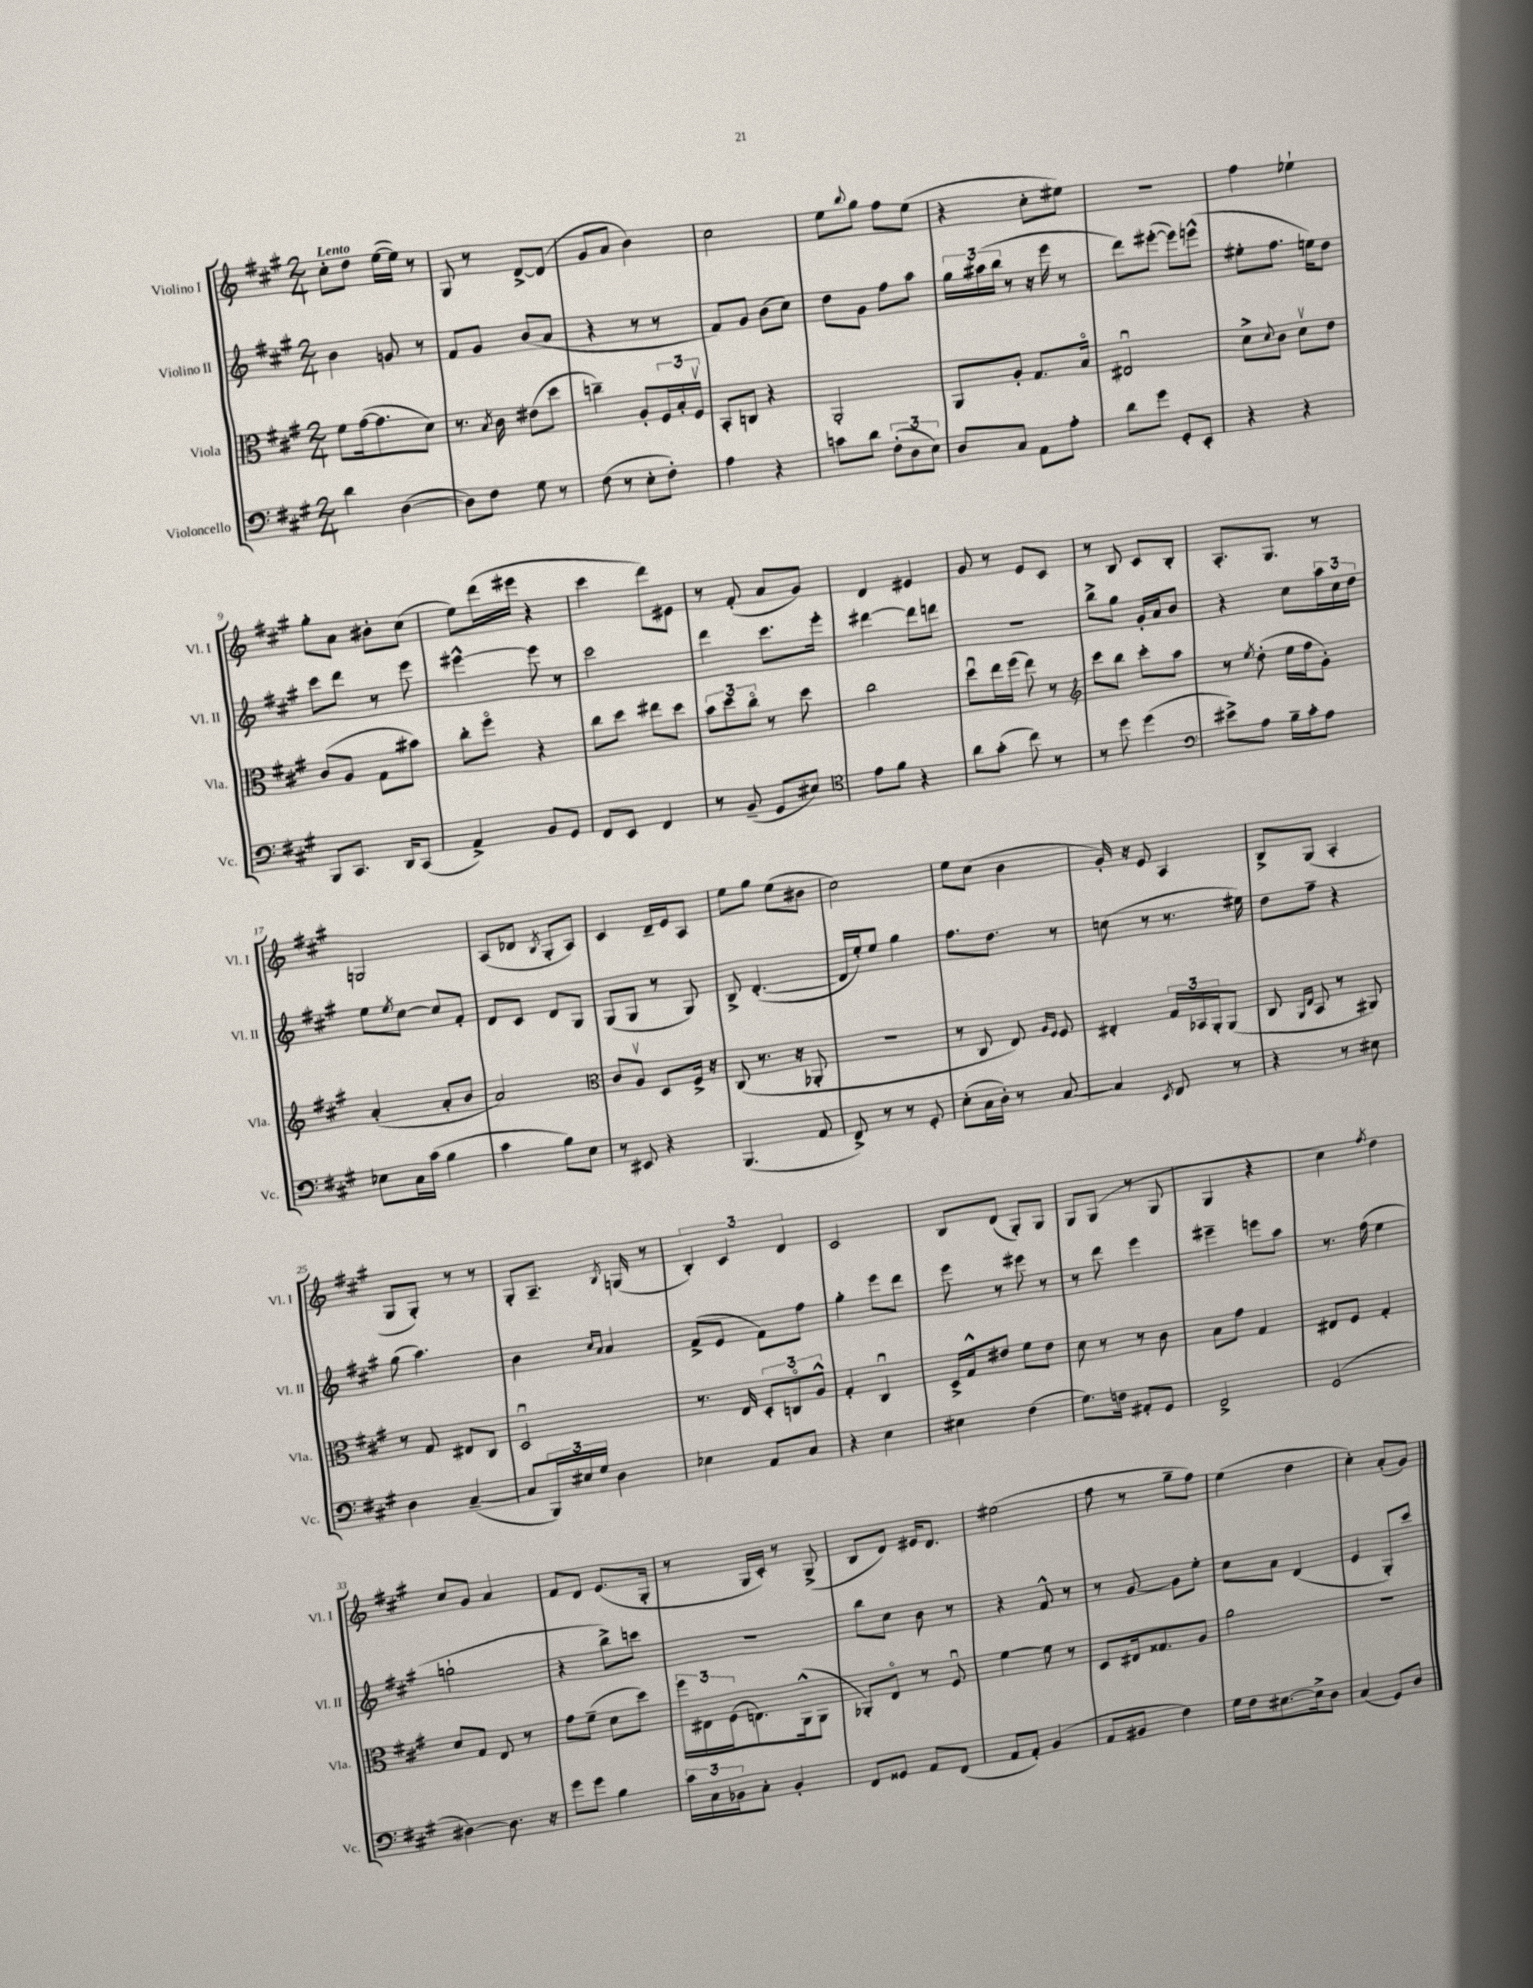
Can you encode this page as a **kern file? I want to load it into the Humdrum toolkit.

**kern	**kern	**kern	**kern
*staff4	*staff3	*staff2	*staff1
*clefF4	*clefC3	*clefG2	*clefG2
*k[f#c#g#]	*k[f#c#g#]	*k[f#c#g#]	*k[f#c#g#]
*M2/4	*M2/4	*M2/4	*M2/4
4d	8f#	4b	8cc#'
.	([16g#	.	8dd
.	8.g#]	.	.
([4D	.	8g	([16ee
.	.	.	16ee])
.	8d)	8r	8r
=	=	=	=
8D])	8.r	8f#	8G#
8F#	.	8g#	8r
.	8qB	.	.
.	16c#	.	.
8G#	(8e#	(8b	[8d^
8r	8dd	8a	(8d]
=	=	=	=
(8F#	4cc~)	4r	8g#
8r	.	.	8a
8E'	8A'	8r	4b)
8F#')	24F#	8r	.
.	24B'	.	.
.	24F#v	.	.
=	=	=	=
4A	8BB'	8f#)	2cc#
.	8C	8g#	.
4r	4r	(8b	.
.	.	8cc#)	.
=	=	=	=
8c	2AA'	8dd	8ee
.	.	.	8qqbb
8d	.	8g#	8gg#
(12F#'	.	8ff#	8ff#
12D	.	.	.
.	.	8aa	(8ee
12E)	.	.	.
=	=	=	=
8D	8AA	24gg#	4r
.	.	(24aa#	.
.	.	24bb	.
8C#	8A'	8r	.
8AA	8.G#	16r	8cc#'
.	.	16eee	.
8A'	.	8r	8ee#)
.	16Bo	.	.
=	=	=	=
8d	2E#u	8ddd)	2r
8g#	.	([8eee#'	.
8GG#'	.	8eee#])	.
8EE'	.	(8eee^^	.
=	=	=	=
4r	8d^	8ee#'	4ff#
.	8qqd	.	.
.	8c#	8.ff#	.
4r	8dv	.	4ee-`
.	.	16ee)	.
.	8e	8dd	.
=	=	=	=
8BBB	(8c#	8ccc#	8gg#'
8.CC#	8A	8ddd	8a
.	8G#	8r	8b#'
16DD	.	.	.
(8CC#	8b#)	8eee	(8cc#
=	=	=	=
4AA^)	8cc#'	[4eee#^^	8ee)
.	8ff#o	.	(16ddd
.	.	.	16eee#
8BB	4r	8eee#]	4r
8GG#	.	8r	.
=	=	=	=
8FF#	8cc#	2ccc#	4ccc#
8EE	8dd	.	.
4FF#	8ee#	.	8ddd)
.	8dd	.	8e#
=	=	=	=
8r	12b	4ddd	8r
.	12dd	.	.
(8BB~	.	.	(8f#'
.	12cc#o	.	.
8GG#	8r	8.ccc#	8a
8E#)	8dd	.	8g#)
.	.	16eee'	.
=	=	=	=
*clefC4	*	*	*
8e	2cc#	[4ddd#	4d
8f#	.	.	.
4r	.	8ddd#]	4e#
.	.	8ddd	.
=	=	=	=
8a	8ddu	2r	8g#
(8g#'	16ee	.	8r
.	(16ff#	.	.
8cc#)	8ee)	.	8e
8r	8r	.	8c#
=	=	=	=
*	*clefG2	*	*
8r	8ccc#	8bb^	8r
8dd	8bb	8gg#	8B
(4dd	8ccc#'	16g#'	8c#
.	.	16a	.
.	8aa	8b	8B'
=	=	=	=
*clefF4	*	*	*
8e#^)	8r	4r	8.A'
.	8qee	.	.
8A	(8dd'	.	.
.	.	.	8.G#
16B~	16ee	8cc#	.
16c#'	16ff#	.	.
8A	8g#')	24aa	8r
.	.	24cc#	.
.	.	24dd	.
=	=	=	=
8E-	(4a'	8ee	2G
.	.	8qee	.
16C#	.	[8cc#	.
(16c#	.	.	.
4B	8a'	8cc#]	.
.	8b	8f#'	.
=	=	=	=
4c#	2a)	8d	(8A
.	.	8c#	8d-
.	.	.	8qB
8B)	.	8d	8G#'
8E	.	8G#	8A)
=	=	=	=
*	*clefC3	*	*
8r	8c#	(8G#	4c#
8EE#	8Av	8G#	.
4r	8D	8r	16d~
.	.	.	16e
.	16F#^	8G#)	8A
.	16r	.	.
=	=	=	=
(4.BBB	(8C#	8B^	8ee
.	8.r	([4.d'	8gg#
.	.	.	(8ee
.	16r	.	.
8AA	8AA-'	.	8b#
=	=	=	=
8FF#^)	2r	16d]	2cc#)
.	.	16ee')	.
8r	.	8ee	.
8r	.	4gg#	.
8GG#'	.	.	.
=	=	=	=
(8E'	8r	8.ff#	8ee
16C#	8C#	.	(8cc#
16D')	.	8.dd	.
8r	8E)	.	4b
.	16qqA	.	.
.	16qqF#	.	.
[8C#	8F#	8r	.
=	=	=	=
4C#]	4E#'	(8cc	16g#')
.	.	.	16r
.	.	8r	8e
8qEE	.	.	.
8FF#	24G#	8.r	4A
.	24BB-	.	.
.	24AA'	.	.
8r	(8AA	.	.
.	.	16ee#)	.
=	=	=	=
4r	8C#	8dd	8B^
.	16qqAA	.	.
.	16qqE	.	.
.	8BB	8ff#~	(8G#
8r	8r	4r	4A'
8E#	8AA#)	.	.
=	=	=	=
4D	8r	(8gg#	8G#
.	8G#	4.aa)	8G#')
([4C#~	8E#	.	8r
.	8C#	.	8r
=	=	=	=
8C#]	2Du	4b	8G#'
24BBB)	.	.	8.A~
24E#	.	.	.
24G#	.	.	.
.	.	16qqcc#	.
.	.	16qqa	.
4D	.	4a	.
.	.	.	8qB
.	.	.	(16G
.	.	.	8r
=	=	=	=
4E-	8.r	(8f#^	6B')
.	.	8e	.
.	.	.	6c#
.	16E	.	.
8AA	12D'	8f#)	.
.	12Co	.	6d
8C#	.	8ff#	.
.	12A^^	.	.
=	=	=	=
4r	4G#'	4gg#'	2c#
4E	4C#u	8eee	.
.	.	8ddd	.
=	=	=	=
4E#	16D^	8eee	8B
.	16G#^^	.	.
.	8e#	8r	(8d
(4F#	8f#	8eee#	8G#')
.	8e#	8r	8G#
=	=	=	=
8.G#)	8d	8r	8G#
.	8r	8ddd	(8G#
16F	.	.	.
8AA#'	8r	4eee	8r
8GG#	8c#	.	8G#
=	=	=	=
2FF#^	8B	4eee#~	4G#
.	8g#	.	.
.	4G#	8eee	4r
.	.	8aa	.
=	=	=	=
(2GG#	8E#	8.r	4cc#)
.	8F#	.	.
.	.	(16ff#	.
.	.	.	8qff#
.	4G#'	4ee	4dd
=	=	=	=
[4D#)	8d	2gg`	8cc#
.	8G#	.	8g#
8.D#]	8E	.	4a
.	8r	.	.
16r	.	.	.
=	=	=	=
8g#	8g#	4r	8f#
8g#	(8f#~	.	8d
4B	8d	8bb^)	(8.e
.	8dd)	8ccc	.
.	.	.	16G#'
=	=	=	=
24c#	24ff#	2r	8r
24C#	24E#	.	.
24BB-	(24F#	.	.
8C#'	8.E)	.	16G#
.	.	.	16c#')
4BB-'	.	.	8r
.	(16AA^^	.	.
.	8AA	.	(8G#^
=	=	=	=
8FF#	8AA-')	8bb	8B
8GG##	8Eo	8cc#	8d)
8AA	8r	8b	16e#
.	.	.	8.d
(8FF#	8F#u	8r	.
=	=	=	=
8AA	[4f#	4r	(2ee#
8AA')	.	.	.
(4BB	8f#]	8f#^^	.
.	8r	8r	.
=	=	=	=
8AA	8D	8r	8ff#
8BB#	16E#	[8g#	8r
.	8.G##	.	.
4F#)	.	8g#]	8gg#~
.	8A	8ee'	8ff#)
=	=	=	=
16G#	2a	8cc#	(4ee
16F#	.	.	.
[8.E#	.	8a	.
.	.	(4d	4dd
16E#^]	.	.	.
8D	.	.	.
=	=	=	=
(4C#	2r	4e	4cc#')
8GG#)	.	8G#')	(8a'
8D	.	8ccc#	8g#)
==	==	==	==
*-	*-	*-	*-
